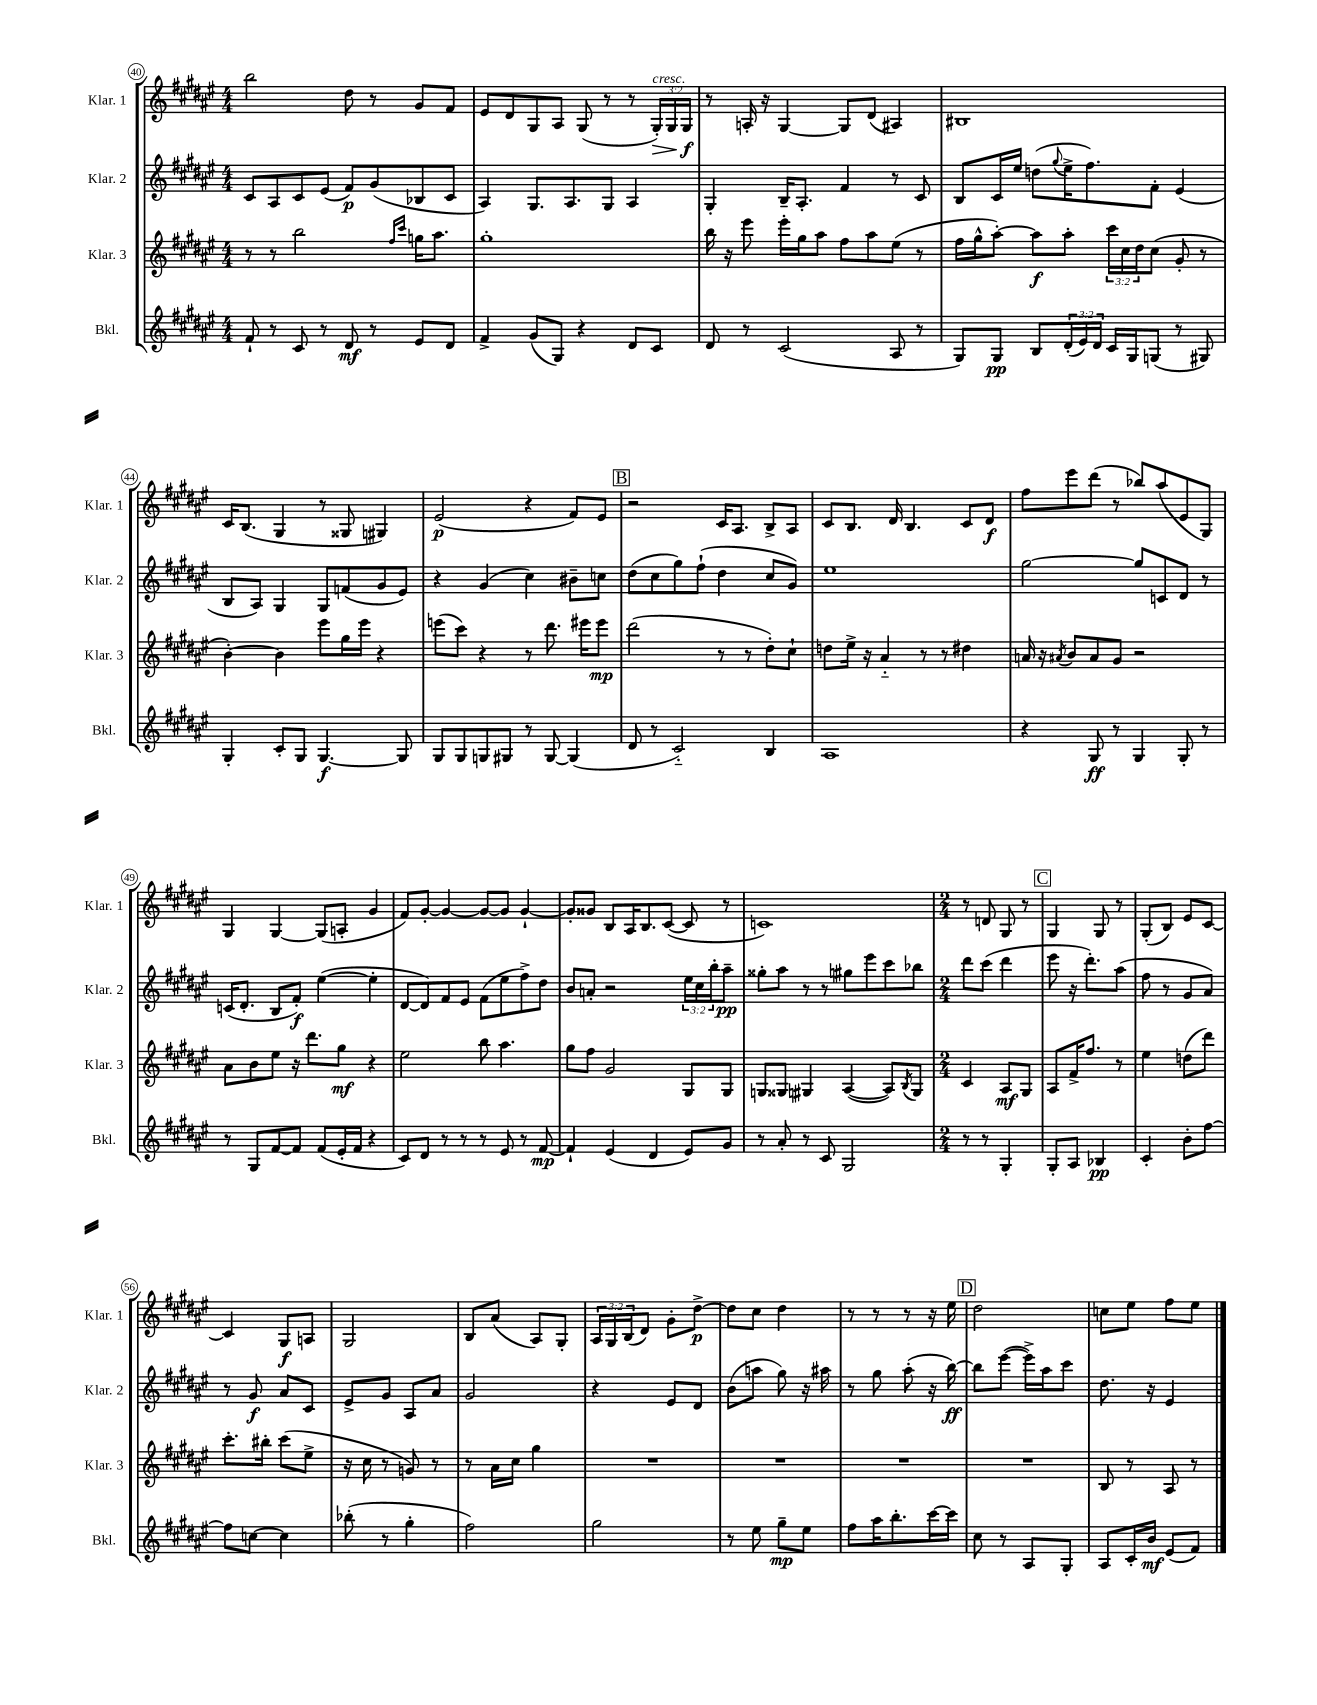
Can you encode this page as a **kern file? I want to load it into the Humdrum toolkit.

**kern	**kern	**kern	**kern
*staff4	*staff3	*staff2	*staff1
*clefG2	*clefG2	*clefG2	*clefG2
*k[f#c#g#d#a#e#]	*k[f#c#g#d#a#e#]	*k[f#c#g#d#a#e#]	*k[f#c#g#d#a#e#]
*M4/4	*M4/4	*M4/4	*M4/4
8f#`/	8r	8c#/L	2bb\
8r	8r	8A#/	.
8c#/	2bb\	8c#/	.
8r	.	(8e#/J	.
8d#/	.	8f#/L)	8dd#\
8r	.	(8g#/	8r
.	16qqff#/LL	.	.
.	16qqccc#/JJ	.	.
8e#/L	16gg\LK	8B-/	8g#/L
.	8.aa#\J	.	.
8d#/J	.	8c#/J	8f#/J
=	=	=	=
4f#^/	1gg#'	4A#/)	8e#/L
.	.	.	8d#/
(8g#/L	.	8.G#/L	8G#/
8G#/J)	.	.	8A#/J
.	.	8.A#/	.
4r	.	.	(8G#/
.	.	8G#/J	8r
8d#/L	.	4A#/	8r
8c#/J	.	.	24G#'/LL)
.	.	.	24G#/
.	.	.	24G#/JJ
=	=	=	=
8d#/	16bb\	4G#'/	8r
.	16r	.	.
8r	8eee#\	.	16A'/
.	.	.	16r
(2c#/	16eee#'\LL	16B~/LK	[4G#/
.	16gg#\J	8.A#'/J	.
.	8aa#\J	.	.
.	8ff#\L	4f#/	8G#/]L
.	8aa#\	.	(8d#/J
8A#/	(8ee#\J	8r	4A#/)
8r	8r	8c#/	.
=	=	=	=
8G#/L)	16ff#\LL	8B/L	1B#
.	16gg#^^\J	.	.
8G#/J	[8aa#'\J)	16c#/L	.
.	.	16ee#/JJ	.
8B/L	8aa#\]L	(8dd\L	.
.	.	8qqgg#/	.
(24d#'/L	8aa#'\J	16ee#^\K	.
24e#/)	.	.	.
.	.	8.ff#\)	.
24d#/JJ	.	.	.
16c#/LL	24ccc#\LL	.	.
.	24cc#\	.	.
16G#/J	.	.	.
.	24dd#\J	.	.
(8G/J	(8cc#\J	8f#'\J	.
8r	8g#'/	(4e#/	.
8G#/)	8r	.	.
=	=	=	=
4G#'/	[4b'\)	8B/L	16c#/LK
.	.	.	(8.B/J
.	.	8A#/J)	.
8c#'/L	4b\]	4G#/	4G#/
8G#/J	.	.	.
[4.G#/	8eee#\L	8G#/L	8r
.	16gg#\L	(8f/	8G##/
.	16eee#\JJ	.	.
.	4r	8g#/	4G#/)
8G#/]	.	8e#/J)	.
=	=	=	=
8G#/L	(8eee\L	4r	(2e#/
8G#/	8ccc#\J)	.	.
8G/	4r	(4g#/	.
8G#/J	.	.	.
8r	8r	4cc#\)	4r
[8G#/	8.ddd#\	.	.
(4G#/]	.	8b#~\L	8f#/L)
.	16eee#\LK	.	.
.	8eee#\J	8cc\J	8e#/J
=	=	=	=
8d#/	(2ddd#\	(8dd#\L	2r
8r	.	8cc#\	.
2c#'~/)	.	8gg#\)	.
.	.	(8ff#`\J	.
.	8r	4dd#\	16c#/LK
.	.	.	8.A#/J
.	8r	.	.
4B/	8dd#'\L)	8cc#/L	8B^/L
.	8cc#`\J	8g#/J)	8A#/J
=	=	=	=
1A#	8dd\L	1ee#	8c#/L
.	16ee#^\Jk	.	8.B/J
.	16r	.	.
.	4a#'~/	.	.
.	.	.	16d#/
.	.	.	4.B/
.	8r	.	.
.	8r	.	.
.	4dd#\	.	8c#/L
.	.	.	8d#/J
=	=	=	=
4r	16a/	[2gg#\	8ff#\L
.	16r	.	.
.	8qa#/	.	.
.	8b/L	.	8eee#\
8G#/	8a#/	.	(8ddd#\J
8r	8g#/J	.	8r
4G#/	2r	8gg#/]L	8bb-/L)
.	.	8c/	(8aa#/
8G#'/	.	8d#/J	8e#/
8r	.	8r	8G#/J)
=	=	=	=
8r	8a#\L	(16c/LK	4G#/
.	.	8.d#'/J	.
8G#/L	8b\	.	.
[8f#/	8ee#\J	8B/L	[4G#/
8f#/]J	16r	8f#'/J)	.
.	8.ddd#\L	.	.
(8f#/L	.	([4ee#\	(8G#/]L
16e#'/L	8gg#\J	.	8A'/J
16f#/JJ	.	.	.
4r	4r	4ee#'\]	4g#/
=	=	=	=
8c#/L)	2ee#\	[8d#/L	8f#/L)
8d#/J	.	8d#/])	[8g#'/J
8r	.	8f#/	4g#/_
8r	.	8e#/J	.
8r	8bb\	(8f#\L	8g#/_L
8e#/	4.aa#\	8ee#\	8g#/]J
8r	.	8ff#^\)	[4g#`/
[8f#/	.	8dd#\J	.
=	=	=	=
4f#`/]	8gg#\L	8b/L	8g#'/]L
.	8ff#\J	8a'/J	8g##/J
(4e#/	2g#/	2r	8B/L
.	.	.	16A#/K
.	.	.	8.B/
4d#/	.	.	.
.	.	.	([8c#/J
8e#/L)	8G#/L	24ee#\LL	8c#/]
.	.	24cc#\	.
.	.	24bb'\J	.
8g#/J	8G#/J	8aa#~\J	8r
=	=	=	=
8r	8G/L	8gg##'\L	1c)
8a#'/	8G##/J	8aa#\J	.
8r	4G#/	8r	.
8c#/	.	8r	.
2G#/	([4A#/	8gg#\L	.
.	.	8eee#\	.
.	8A#/]L)	8ccc#\	.
.	8qB/	.	.
.	8G#/J	8bb-\J	.
=	=	=	=
*M2/4	*M2/4	*M2/4	*M2/4
8r	4c#/	8ddd#\L	8r
8r	.	(8ccc#\J	8d/
4G#'/	8A#/L	4ddd#\	8G#/
.	8G#/J	.	8r
=	=	=	=
8G#'/L	8A#/L	8eee#\	4G#/
8A#/J	16f#^/K	16r	.
.	8.ff#/J	8.ddd#'\L)	.
4B-/	.	.	8G#/
.	8r	(8aa#\J	8r
=	=	=	=
4c#'/	4ee#\	8ff#\	(8G#'/L
.	.	8r	8B/J)
8b'\L	(8dd\L	8g#/L	8e#/L
[8ff#\J	8ddd#\J)	8a#/J)	[8c#/J
=	=	=	=
8ff#\]L	8.ccc#'\L	8r	4c#/]
[8cc\J	.	8g#/	.
.	16bb#'\Jk	.	.
4cc\]	(8ccc#\L	8a#/L	8G#/L
.	8ee#^\J	8c#/J	8A/J
=	=	=	=
(8bb-'\	16r	8e#^/L	2G#/
.	16cc#\	.	.
8r	8r	8g#/J	.
4gg#'\	8g/)	8A#/L	.
.	8r	8a#/J	.
=	=	=	=
2ff#\)	8r	2g#/	8B/L
.	16a#\LL	.	(8a#/J
.	16cc#\JJ	.	.
.	4gg#\	.	8A#/L)
.	.	.	8G#'/J
=	=	=	=
2gg#\	2r	4r	24A#/LL
.	.	.	24G#/
.	.	.	(24B/J
.	.	.	8d#/J)
.	.	8e#/L	8g#'\L
.	.	8d#/J	[8dd#^\J
=	=	=	=
8r	2r	(8b\L	8dd#\]L
8ee#\	.	8aa\J	8cc#\J
8gg#~\L	.	8gg#\)	4dd#\
8ee#\J	.	16r	.
.	.	16aa#\	.
=	=	=	=
8ff#\L	2r	8r	8r
16aa#\K	.	8gg#\	8r
8.bb'\	.	.	.
.	.	(8aa#'\	8r
[16ccc#\L	.	16r	16r
16ccc#\]JJ	.	[16bb\)	16ee#\
=	=	=	=
8cc#\	2r	8bb\]L	2dd#\
8r	.	([8eee#\J	.
8A#/L	.	16eee#^\]LL)	.
.	.	16aa#\J	.
8G#'/J	.	8ccc#\J	.
=	=	=	=
8A#/L	8B/	8.dd#\	8cc\L
16c#'/L	8r	.	8ee#\J
16b/JJ	.	16r	.
(8e#/L	8A#/	4e#/	8ff#\L
8f#/J)	8r	.	8ee#\J
==	==	==	==
*-	*-	*-	*-
